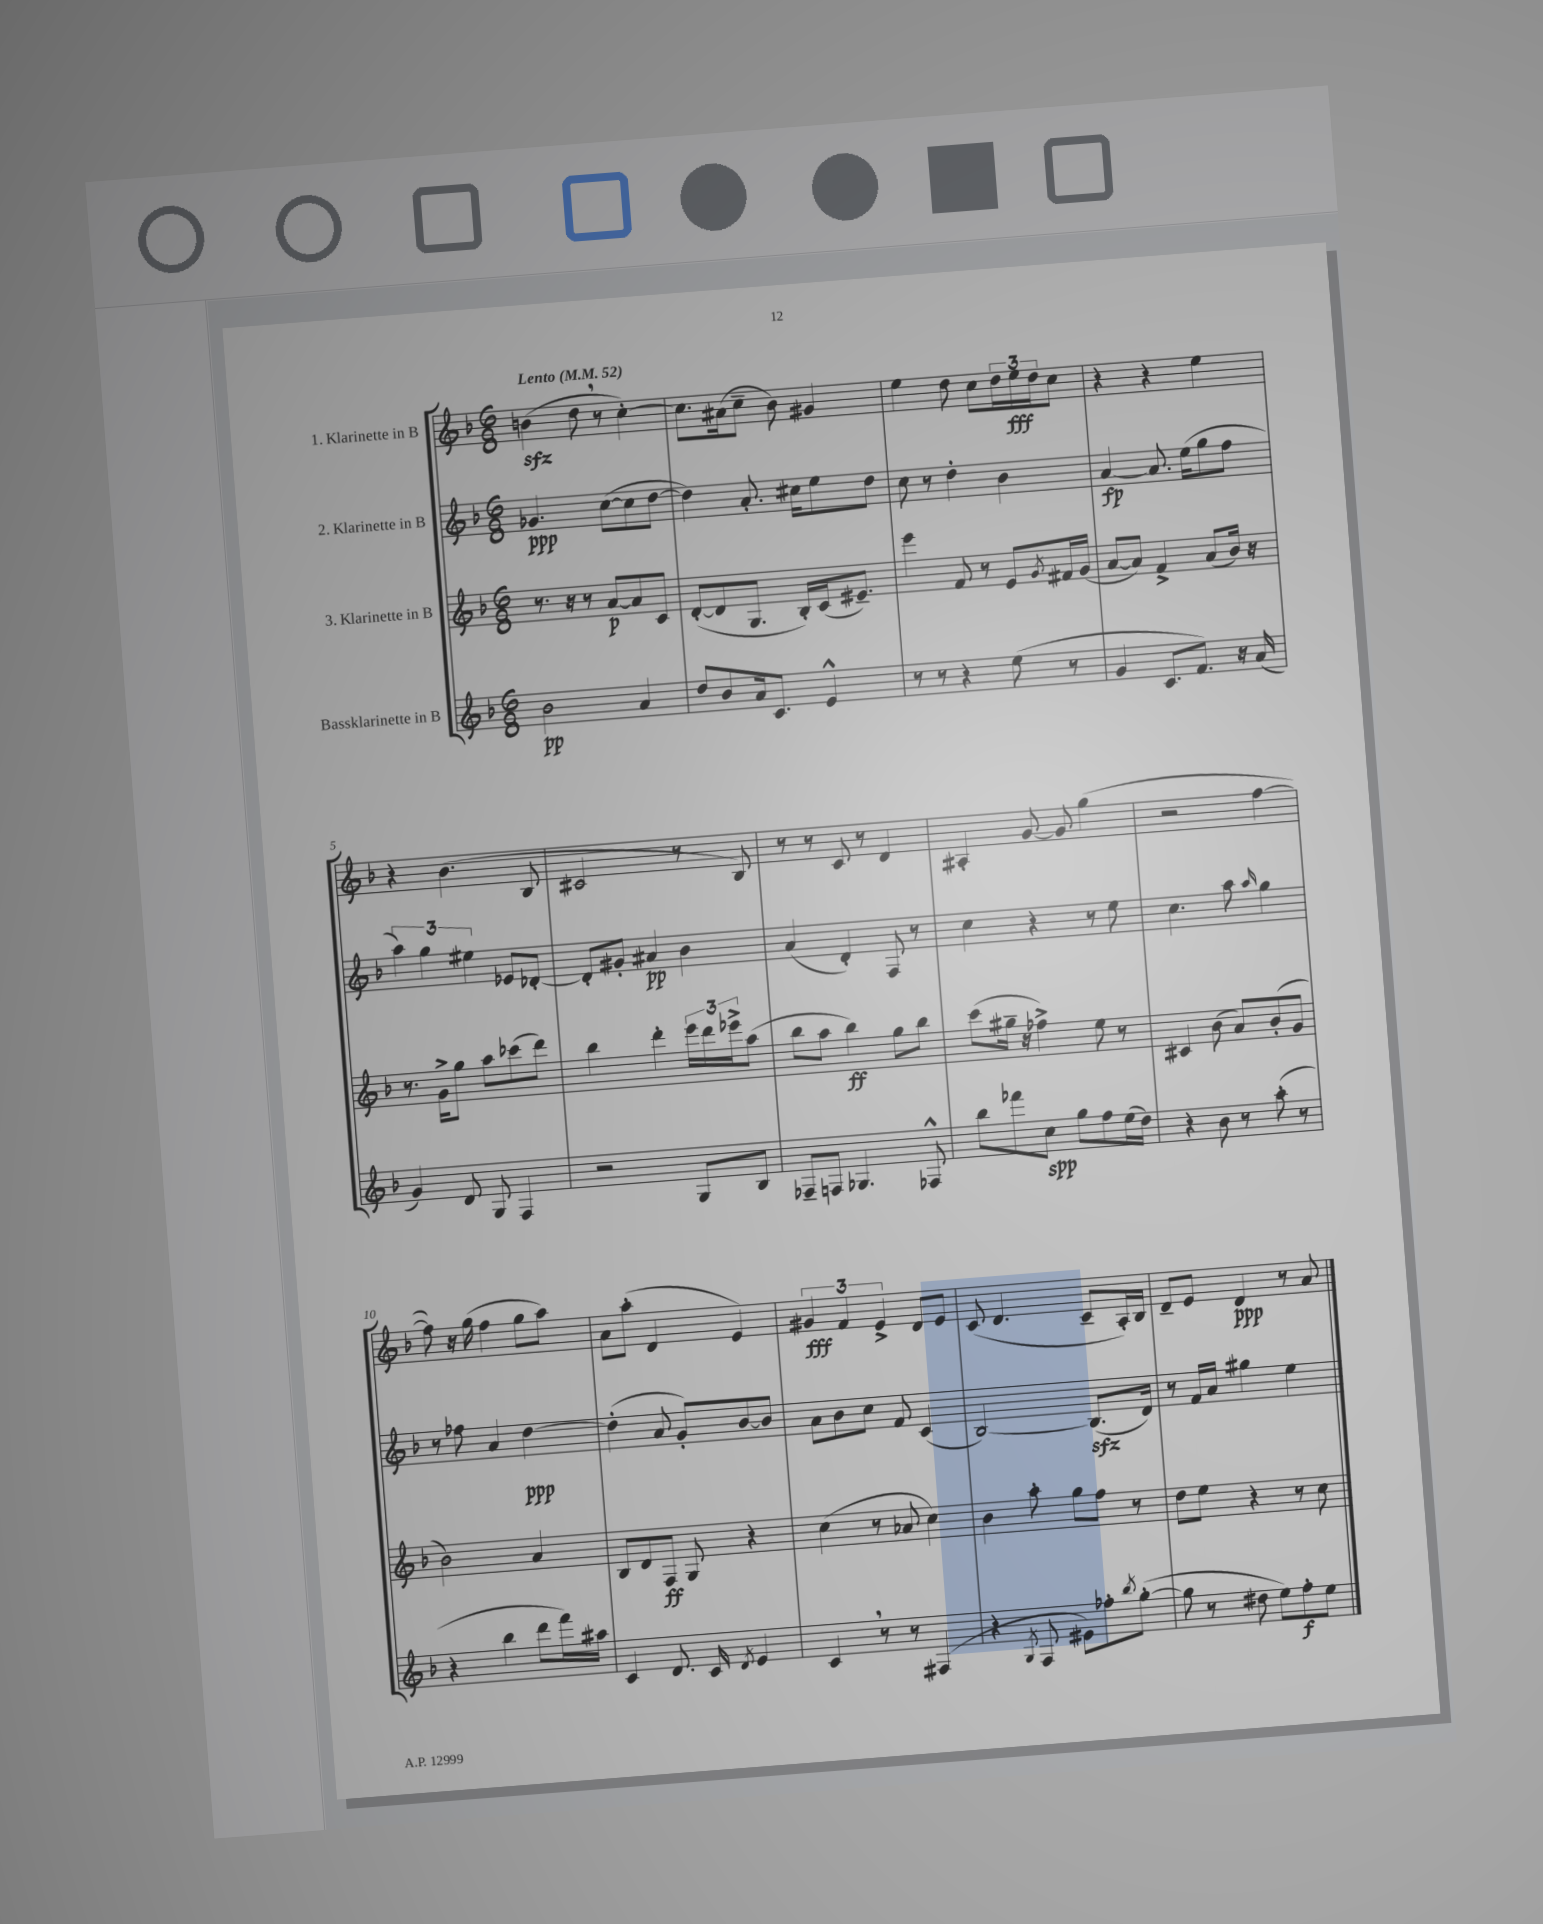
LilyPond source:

<<
\new StaffGroup <<
\new Staff = "s0" \with { instrumentName = "1. Klarinette in B" } {
    \clef treble \key f \major \numericTimeSignature \time 6/8 \tempo "Lento" 4 = 52
    b'4\sfz( d''8 \breathe r8 c''4~-.) |
    c''8. ais'16( c''8-- bes'8) gis'4 |
    e''4 d''8 c''8 \tuplet 3/2 { d''16 e''16\fff d''16 } c''8 |
    r4 r4 e''4 |
    r4 bes'4.( bes8 |
    cis'2 r8 bes8) |
    r8 r8 c'8 r8 d'4 |
    ais4-. g'8~ g'8 g''4( |
    r2 f''4~ |
    f''8) r16 g''16( f''4 g''8 a''8) |
    a'8 a''8-.( d'4 e'4) |
    \tuplet 3/2 { gis'4\fff f'4 e'4-> } d'8 e'8 |
    c'8( d'4. c'8-- a16-.) bes16 |
    d'8-- e'8 d'4\ppp r8 a'8 \bar "|." |
}
\new Staff = "s1" \with { instrumentName = "2. Klarinette in B" } {
    \clef treble \key f \major \numericTimeSignature \time 6/8
    ges'4.\ppp c''8~( c''8 d''8~ |
    d''4) a'8.-. cis''16 e''8 d''8 |
    c''8 r8 d''4-. bes'4 |
    a'4~\fp a'8. e''16( g''8 f''8 |
    \tuplet 3/2 { a''4) g''4 eis''4 } ees'8 des'8~-. |
    des'8-. gis'8-. ais'4\pp bes'4 |
    a'4( d'4-.) f8 r8 |
    c''4 r4 r8 e''8 |
    c''4. a''8 \grace { a''16 } g''4 |
    r8 fes''8 a'4 d''4~\ppp |
    d''4-.( a'8 g'8-.) bes'8~ bes'8 |
    a'8 bes'8 c''8 f'8 c'4( |
    bes2~) bes8.\sfz( d'16) |
    r8 f'16 a'16 gis''4 e''4 \bar "|." |
}
\new Staff = "s2" \with { instrumentName = "3. Klarinette in B" } {
    \clef treble \key f \major \numericTimeSignature \time 6/8
    r8. r16 r8 a'8~\p a'8 c'8 |
    d'8~-.( d'8 g8. bes16-.) c'16( eis'8.--) |
    e'''4 f'8 r8 e'8 \acciaccatura { g'8 } fis'16 g'16( |
    a'8~ a'8) f'4-> a'8( bes'16) r16 |
    r8. g'16-> g''8 a''8 ces'''8( d'''8) |
    bes''4 d'''4-. \tuplet 3/2 { e'''16 d'''16 ees'''16-> } a''8( |
    bes''8 a''8 bes''4\ff) g''8 bes''8 |
    c'''8( gis''16-- r16 fes''4->) e''8 r8 |
    cis'4 bes'8( a'8) bes'8-.( g'8 |
    bes'2) a'4 |
    bes8 d'8 f8\ff g8 r4 |
    c''4( r8 aes'8 c''4) |
    bes'4 a''8-. g''8 f''8 r8 |
    d''8 e''8 r4 r8 c''8 \bar "|." |
}
\new Staff = "s3" \with { instrumentName = "Bassklarinette in B" } {
    \clef treble \key f \major \numericTimeSignature \time 6/8
    bes'2\pp a'4 |
    d''8 bes'8 a'16 c'8. e'4-^ |
    r8 r8 r4 e''8( r8 |
    g'4 c'8. f'8.) r16 a'16( |
    g'4) d'8 g8 f4 |
    r2 g8 bes8 |
    fes8-- f8 ges4. fes8-^ |
    bes''8 fes'''8 c''8\spp g''8 f''8 e''16( d''16) |
    r4 bes'8 r8 a''8-.( r8 |
    r4 bes''4 d'''8 f'''16) ais''16 |
    c'4 d'8. c'16 \acciaccatura { d'8 } e'4 |
    c'4 \breathe r8 r8 fis4( |
    r4 \acciaccatura { g8 } f8 eis'8) fes''8-. \acciaccatura { bes''8 } g''8~-.( |
    g''8 r8 dis''8 e''8) f''8-.\f e''8 \bar "|." |
}
>>
>>
